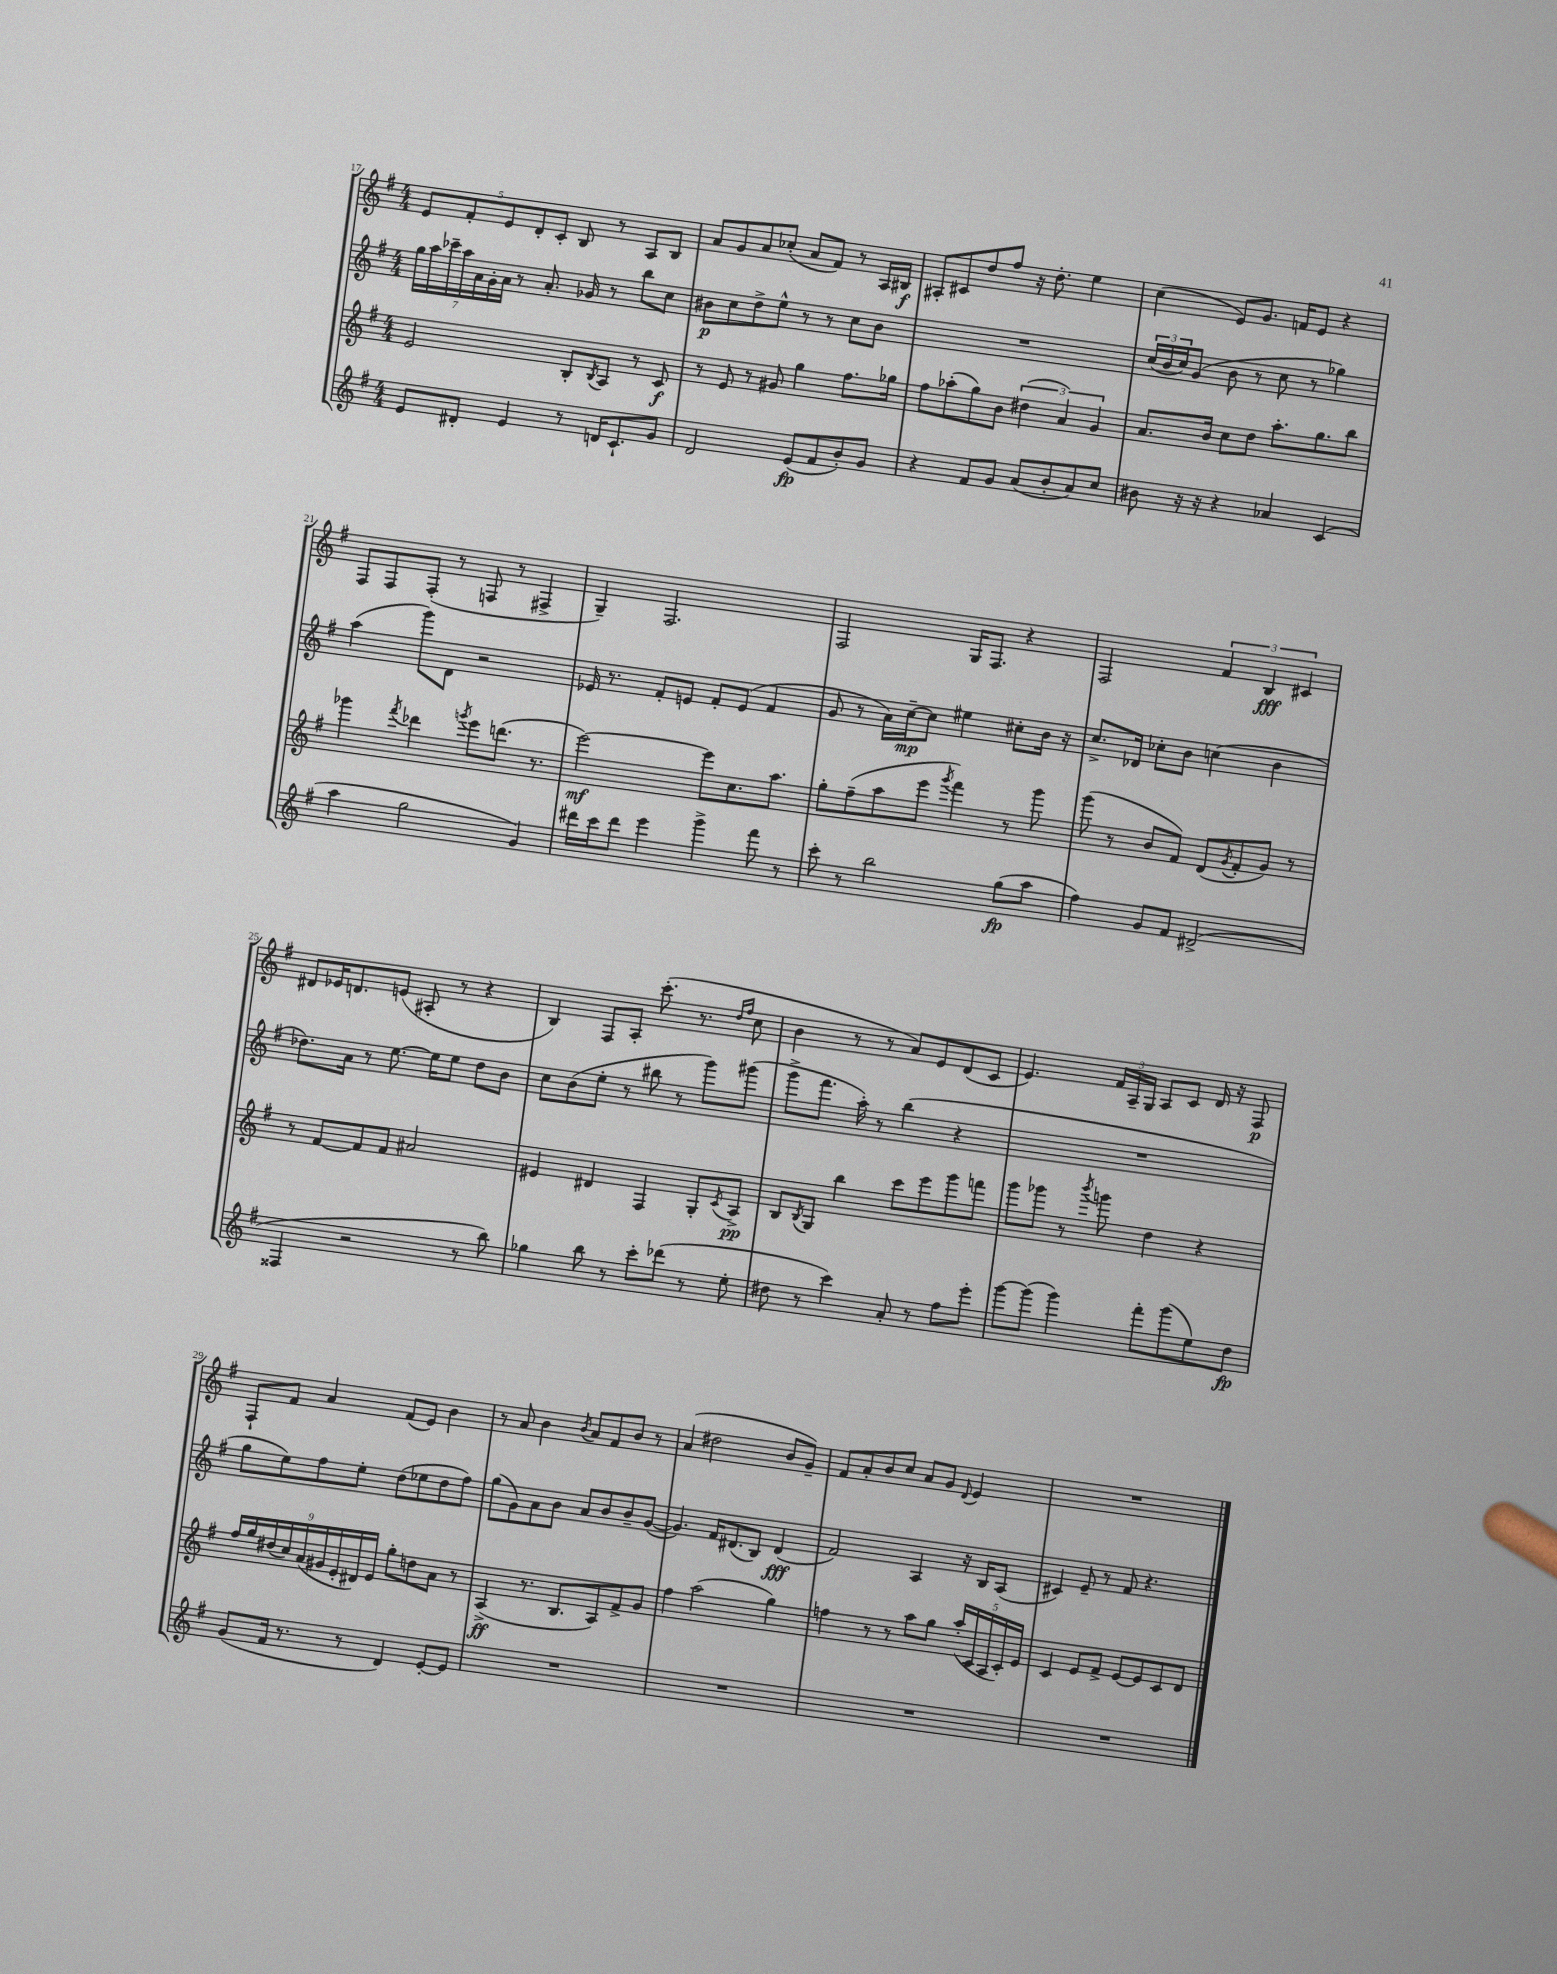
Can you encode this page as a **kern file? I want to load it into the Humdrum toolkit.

**kern	**kern	**kern	**kern
*staff4	*staff3	*staff2	*staff1
*clefG2	*clefG2	*clefG2	*clefG2
*k[f#]	*k[f#]	*k[f#]	*k[f#]
*M4/4	*M4/4	*M4/4	*M4/4
8e	2e	28gg	10e
.	.	28aa	.
.	.	28ccc-~	.
.	.	.	10f#'
.	.	28aa	.
8d#'	.	.	.
.	.	28a	.
.	.	28g'	.
.	.	.	10e
.	.	28a	.
4e	.	8r	.
.	.	.	10d'
.	.	8.a'	.
.	.	.	10c'
8r	8B'	.	8B
.	.	16g-	.
.	8qB	.	.
16d	8A	8r	8r
8.c`	.	.	.
.	8r	8bb	8A
8g	8c	8cc	8B
=	=	=	=
2d	8r	8b#	8a
.	8e	8cc	8g
.	8r	8dd^	8a
.	8g#	8ee^^	(8cc-'
(8e	4gg	8r	8a
8f#	.	8r	8f#)
8b')	8.ff#	8cc	8r
8g	.	8b#	16A
.	16gg-	.	16B#
=	=	=	=
4r	8ff#	1r	8A#'
.	(8aa-'	.	8c#
8f#	8gg)	.	8dd
8g	8b	.	8ff#
(8a	(6dd#	.	16r
.	.	.	8.dd'
8b'	.	.	.
.	6a)	.	.
8a)	.	.	4ee
.	6g	.	.
8cc	.	.	.
=	=	=	=
8b#	8.a	(24cc	(4cc
.	.	24b	.
.	.	24cc)	.
16r	.	(8g	.
16r	16b	.	.
4r	8cc	8b	8e)
.	8dd	8r	8.g
4a-	8.aa'	8cc	.
.	.	.	16f
.	.	8r	8e
.	8.gg	.	.
(4c	.	4gg-)	4r
.	8bb	.	.
=	=	=	=
4aa	4ggg-	(4aa	8F#
.	.	.	8F#
.	8qfff#	.	.
2gg	4ddd-	8ggg)	(8F#'
.	.	8d	8r
.	8qggg	.	.
.	8eee	2r	8F
.	(8.ddd	.	8r
4g)	.	.	4F#^
.	8.r	.	.
=	=	=	=
16ddd#	[2eee)	16e-	4G~)
16ccc	.	8.r	.
8ddd#	.	.	.
4eee	.	8f#'	2.F#
.	.	8e	.
4ggg^	8eee]	8f#'	.
.	8.cc	(8e	.
8fff#	.	4f#	.
.	8.aa	.	.
8r	.	.	.
=	=	=	=
8ccc'	8gg'	8g	2F#
8r	(8ff#~	8r	.
2bb	8aa	16a)	.
.	.	[16cc~	.
.	8eee	8cc]	.
.	8qggg	.	.
.	4fff#)	4ee#	16G
.	.	.	8.F#
(8gg	8r	8cc#'	4r
8aa	8ggg	16b	.
.	.	16r	.
=	=	=	=
4ff#)	(8ggg	8.cc^	2F#
.	8r	.	.
.	.	16d-	.
8g	8b	8cc-'	.
8f#	8f#)	8b	.
(2d#^	(8d	(4cc	6f#
.	8qg	.	.
.	8f#'	.	.
.	.	.	6B
.	8g)	4b	.
.	.	.	6c#
.	8r	.	.
=	=	=	=
4F##	8r	8.dd-)	8d#
.	[8f#	.	16e-
.	.	16a	8.d
2r	8f#]	8r	.
.	8f#	[8.ee	(8e
.	2a#	.	8A#'
.	.	16ee]	.
.	.	8ee	8r
8r	.	8dd-	4r
8bb)	.	8b	.
=	=	=	=
4gg-	4e#	8cc	4B)
.	.	(8b	.
8bb	4d#	8ee'	8F#
8r	.	8r	8A'
8ccc'	4F#	8bb#	(8.ccc'
(8ddd-	.	8r	.
.	.	.	8.r
8r	8G'	8ggg)	.
.	.	.	16qqdd
.	8qc	.	16qqff#
8ee'	8A^	(8ggg#	8cc
=	=	=	=
8dd#	8B	8ggg^	4b
.	8qB	.	.
8r	8G	8.fff#	.
4ccc)	4bb	.	8r
.	.	16aa')	.
.	.	8r	8r
8a'	8ccc	(4bb	8a)
8r	8eee	.	8e
8ff#	8ggg	4r	(8d
8eee'	8fff	.	8c
=	=	=	=
[8ggg	8ggg	1r	4.e)
(8ggg]	8ggg-	.	.
4ggg)	8r	.	.
.	8qbbb	.	.
.	8ggg	.	24f#
.	.	.	24A~
.	.	.	24G
8fff#'	4dd	.	8A
(8ggg	.	.	8c
8ee)	4r	.	16d
.	.	.	16r
8dd	.	.	8F#
=	=	=	=
(8g	18ff#	8gg	8F#`
.	18gg	.	.
.	(18dd#	.	.
16f#	.	8ee)	8f#
.	18cc)	.	.
8.r	.	.	.
.	(18a	.	.
.	.	8ff#	4a
.	18g#	.	.
.	18e'	.	.
8r	.	8ee'	.
.	18d#)	.	.
.	18e	.	.
4d)	8gg'	(8dd	(8f#
.	8dd	8ee-	8e)
[8e'	8a	8dd	4b
8e]	8r	8ff#)	.
=	=	=	=
1r	(4A^	(8gg	8r
.	.	8g)	8a
.	8.r	8a	4b
.	.	8b	.
.	8.B	.	.
.	.	.	8qb
.	.	8a	8a
.	8A)	8b	8f#
.	8f#^	8b~	8b
.	8g	([8g	8r
=	=	=	=
1r	4ff#	4.g])	(4a
.	(2aa	.	2dd#
.	.	16f#	.
.	.	(8.d#	.
.	.	8B)	.
.	4gg)	(4d#	8b
.	.	.	8g~)
=	=	=	=
1r	4ff	2f#)	8f#
.	.	.	8a'
.	8r	.	8b
.	8r	.	8cc
.	8aa	4A	8a
.	8gg	.	8g
.	.	.	8qqd
.	(20aa'	16r	4e
.	20c	.	.
.	.	16B	.
.	20A	.	.
.	.	(8A	.
.	20c')	.	.
.	20e	.	.
=	=	=	=
1r	4c	4c#)	1r
.	8e	8e~	.
.	8f#^	8r	.
.	[8e	8f#	.
.	8e]	4.r	.
.	8c	.	.
.	8d	.	.
==	==	==	==
*-	*-	*-	*-
